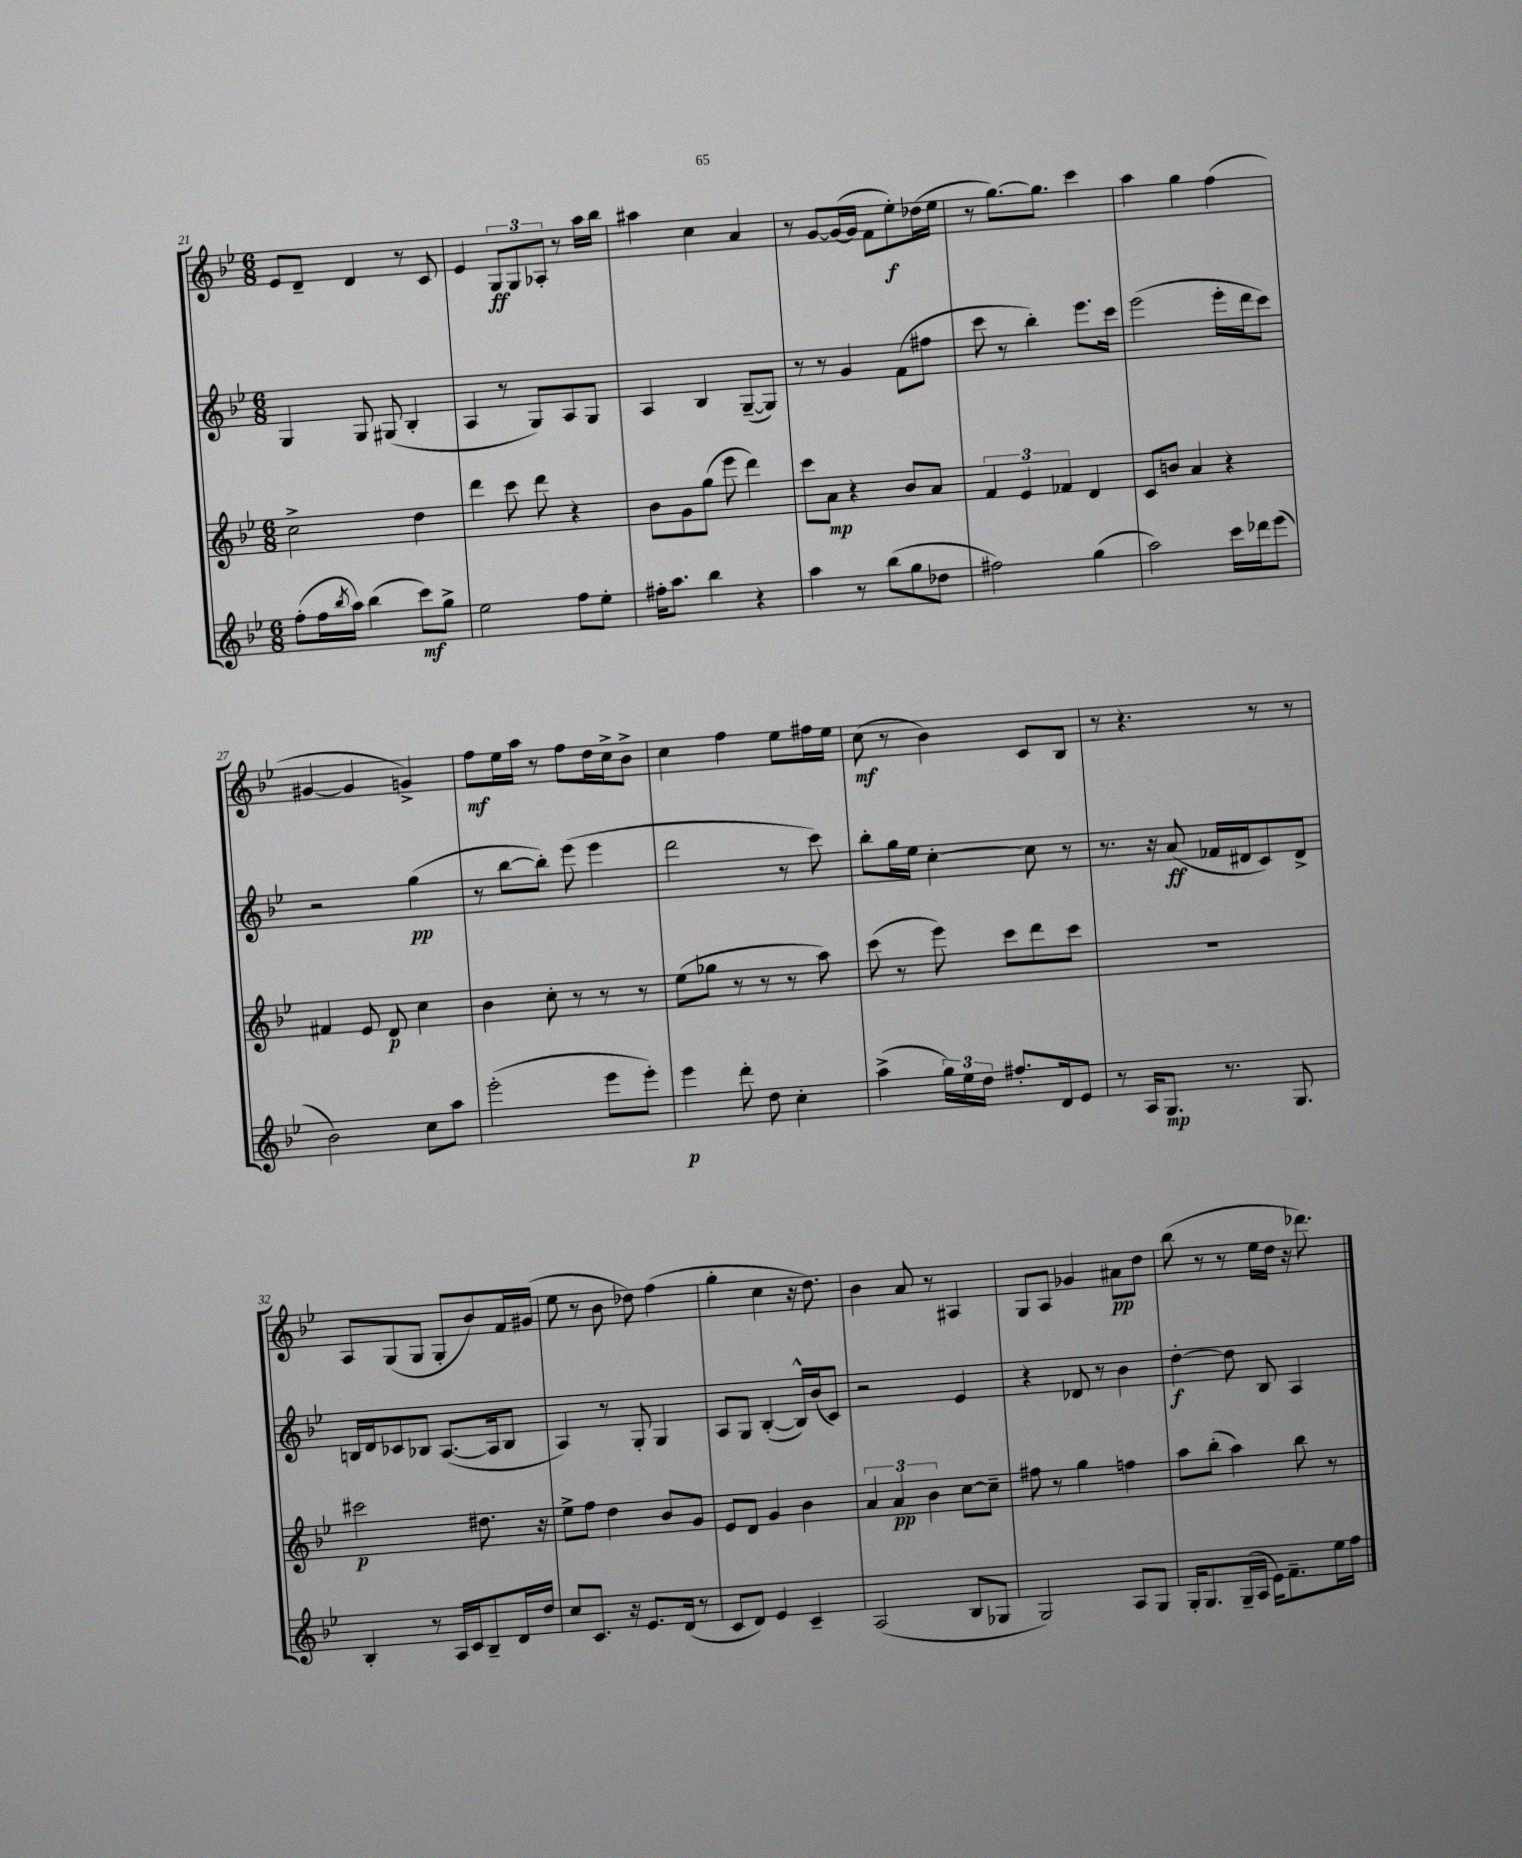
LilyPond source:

<<
\new StaffGroup <<
\new Staff = "s0" {
    \clef treble \key bes \major \numericTimeSignature \time 6/8
    ees'8 d'8-- d'4 r8 c'8 |
    ees'4 \tuplet 3/2 { g8\ff g8 aes8-. } r8 a''16 bes''16 |
    ais''4 c''4 a'4 |
    r8 g'8~ g'16~( g'16 f'8 ees''8-.\f) des''16( ees''16 |
    r8 g''8.~) g''8. c'''4 |
    a''4 g''4 f''4( |
    gis'4~ gis'4 g'4->) |
    f''8\mf ees''16 a''16 r8 f''8 d''16 c''16-> bes'8-> |
    c''4 f''4 ees''8 fis''16 ees''16 |
    c''8\mf( r8 bes'4) c'8 bes8 |
    r8 r4. r8 r8 |
    a8 g8( g8 g8-. bes'8) f'16 gis'16( |
    ees''8 r8 bes'8 des''8) f''4( |
    g''4-. c''4 r16 d''8.) |
    bes'4 a'8 r8 ais4 |
    g8 a8 ges'4 ais'8\pp d''8 |
    bes''8( r8 r8 ees''16 d''16 r16 des'''8.) \bar "|." |
}
\new Staff = "s1" {
    \clef treble \key bes \major \numericTimeSignature \time 6/8
    g4 g8 gis8( bes4-. |
    a4 r8 g8) a8 g8 |
    a4 bes4 g8~--( g8) |
    r8 r8 g'4 f'8( fis''8 |
    c'''8 r8 bes''4-.) ees'''8. c'''16 |
    ees'''2( ees'''16-. d'''16 c'''8) |
    r2 g''4\pp( |
    r8 bes''8~ bes''8-.) ees'''8( ees'''4 |
    d'''2 r8 c'''8) |
    bes''8-. g''16 ees''16 c''4~-. c''8 r8 |
    r8. r16 a'8\ff( fes'16 dis'16 c'8) dis'8-> |
    b16 d'16 ces'8 bes8 a8.~( a16 bes8 |
    a4) r8 g8-. g4 |
    a8 g8 bes4~-.( bes16-^) bes'16( c'8) |
    r2 ees'4 |
    r4 des'8 r8 bes'4 |
    d''4~-.\f d''8 bes8 a4 \bar "|." |
}
\new Staff = "s2" {
    \clef treble \key bes \major \numericTimeSignature \time 6/8
    c''2-> d''4 |
    d'''4 c'''8 d'''8 r4 |
    bes'8 g'8 g''8( ees'''8 d'''4) |
    c'''8 a'8\mp r4 bes'8 a'8 |
    \tuplet 3/2 { f'4 ees'4 fes'4 } d'4 |
    c'8 b'8 a'4 r4 |
    fis'4 ees'8 d'8\p c''4 |
    bes'4 c''8-. r8 r8 r8 |
    ees''8( ges''8 r8 r8 r8 a''8) |
    c'''8( r8 ees'''8) c'''8 d'''8 c'''8 |
    R2. |
    cis'''2\p dis''8. r16 |
    ees''8-> f''8 d''4 bes'8 g'8 |
    ees'8 d'8 g'4 bes'4 |
    \tuplet 3/2 { a'4 a'4\pp bes'4 } c''8~ c''8-- |
    fis''8 r8 g''4 f''4 |
    a''8 bes''8-.( a''4) bes''8 r8 \bar "|." |
}
\new Staff = "s3" {
    \clef treble \key bes \major \numericTimeSignature \time 6/8
    f''8-.( f''16 \acciaccatura { bes''8 } a''16) bes''4( c'''8\mf) g''8-> |
    ees''2 f''8 ees''8-. |
    fis''16-. a''8. bes''4 r4 |
    a''4 r8 bes''8( g''8 des''8 |
    fis''2) g''4( |
    a''2) c'''16 des'''16 ees'''8( |
    bes'2) c''8 a''8 |
    ees'''2-.( ees'''8 ees'''8-.) |
    ees'''4\p d'''8-. d''8 c''4-. |
    a''4->( \tuplet 3/2 { g''16) ees''16 d''16 } fis''8.-. d'16 ees'8 |
    r8 a16 g8.\mp r8. g8. |
    bes4-. r8 a16 c'16 bes8-- d'16 d''16 |
    c''8 c'8. r16 ees'8. d'16( r8 |
    c'8 d'8) ees'4 c'4-- |
    a2( bes8 ges8 |
    g2) a8 g8 |
    g16-. g8. g16--( a16 ees'16) f'8.-- ees''16 f''16 \bar "|." |
}
>>
>>
\layout { \context { \Score currentBarNumber = #21 } }
